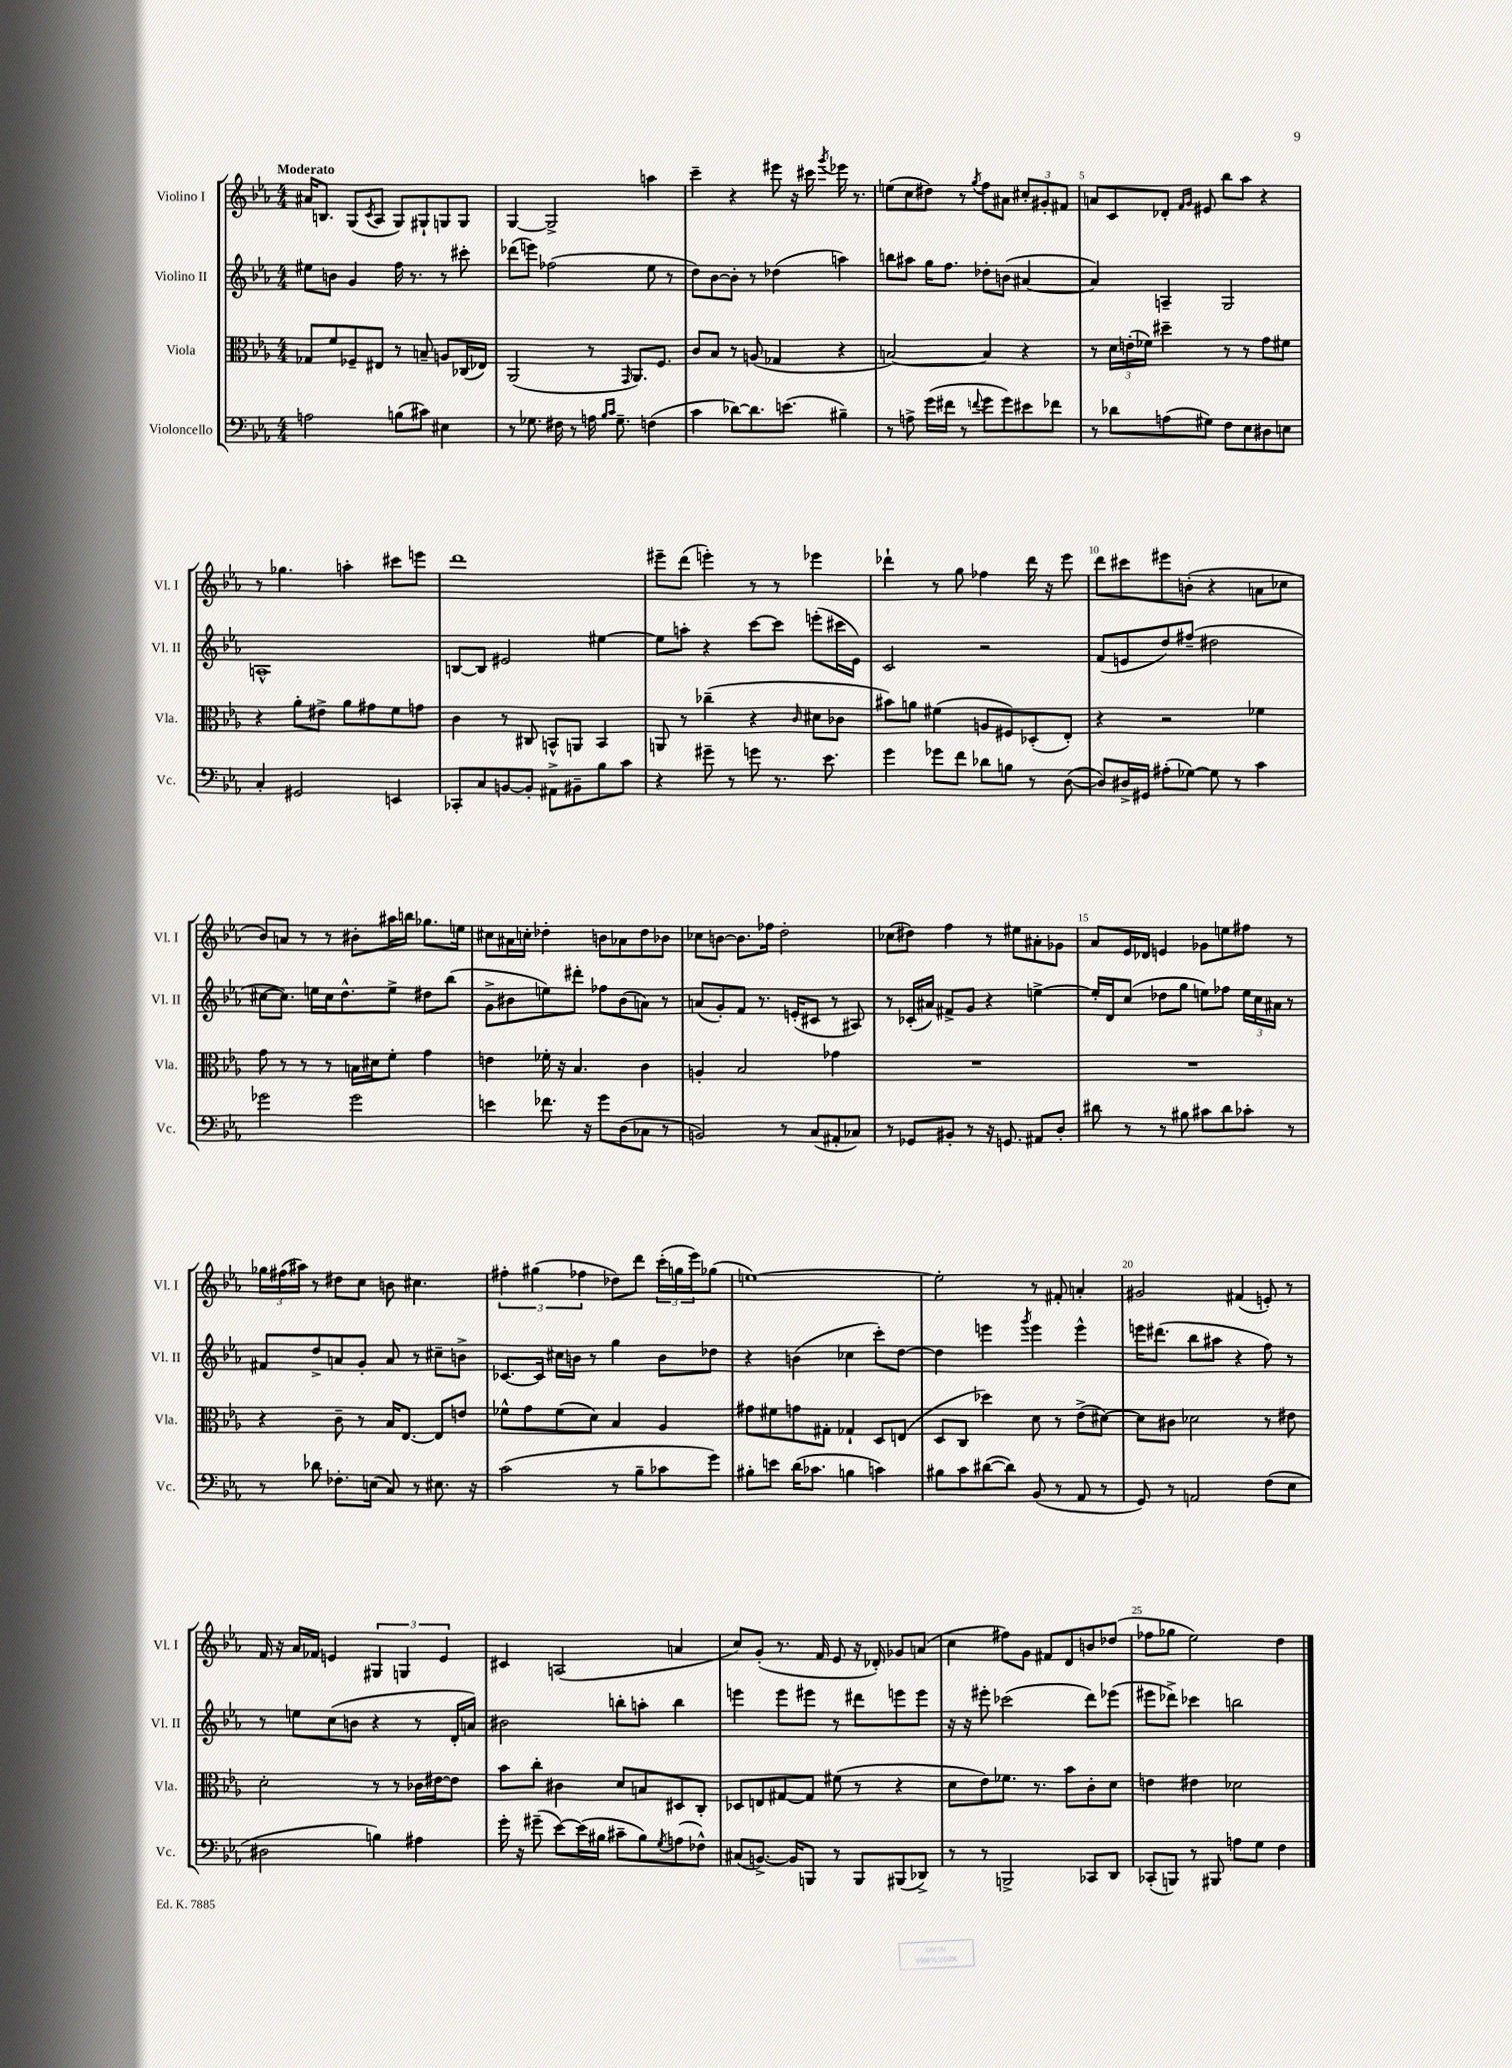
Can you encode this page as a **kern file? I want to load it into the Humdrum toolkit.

**kern	**kern	**kern	**kern
*part4	*part3	*part2	*part1
*staff4	*staff3	*staff2	*staff1
*I"Violoncello	*I"Viola	*I"Violino II	*I"Violino I
*I'Vc.	*I'Vla.	*I'Vl. II	*I'Vl. I
*clefF4	*clefC3	*clefG2	*clefG2
*k[b-e-a-]	*k[b-e-a-]	*k[b-e-a-]	*k[b-e-a-]
*M4/4	*M4/4	*M4/4	*M4/4
=1	=1	=1	=1
!	!	!	!LO:TX:a:B:t=Moderato
2An\	8G-X/L	8ee#X\L	16a#X/KL
.	.	.	8.Bn/J
.	8f/	8bn\J	.
.	8F-X~/	4g/	(8G/L
.	.	.	8qc/
.	8E#X/J	.	8A-/J
(8Bn\L	8r	16ff\	8G/L)
.	.	8.r	.
8c#X\J)	8Bn~/	.	8G#X`/
4E#X\	8An/L	8r	8Gn/
.	(16C-X/L	8ccc#X'\	8G/J
.	16E-X/JJ)	.	.
=2	=2	=2	=2
8r	(2AA-/	(8ddd-X\L	[4G/
8.G-X\	.	8eeen\J)	.
.	.	(2ff-X\	2G^/]
16F#X\	.	.	.
8r	.	.	.
16An\	8r	.	.
16qqB-/LL	.	.	.
16qqc/JJ	.	.	.
8.G-~\	.	.	.
.	16qqGG/	.	.
.	8.AA-/L)	.	.
(4Fn\	.	8ee-\	4aan\
.	8.F/J	.	.
.	.	8r	.
=3	=3	=3	=3
4c\	8c/L	8dd\L)	4ccc~\
.	8B-/J	[8b-\	.
[8d-X\L)	8r	8b-'\J]	4r
8.d-\]	(8An/	8r	.
.	4G-X/	(4dd-X\	8eee#X\
(8.en\J	.	.	.
.	.	.	16r
.	.	.	16ccc#X\
.	.	.	8qggg/
4B#X~\)	4r	4aan\)	16eee-X\
.	.	.	8.r
=4	=4	=4	=4
8r	[2Bn/)	8bbn\L	(8een\L
8An^\	.	8aa#X\J	8cc\
(16g\LL	.	16gg\KL	8dd#X\J)
16f#X\JJ	.	8.ff\J	.
8r	.	.	8r
8qqfn/	.	.	8qgg/
8g\L	4B/]	8dd-X'\L	8ff\L
8g\)	.	(8bn\J	8a#X\J
8e#X\	4r	[4a#X/	12cc#X'/L
.	.	.	12g#X'/
8f-X\J	.	.	.
.	.	.	12f#X/J
=5	=5	=5	=5
8r	8r	4a#/])	8an/L
8d-X\L	24d\LL	.	8c/
.	(24en'\	.	.
.	24f-X\JJ)	.	.
(8An\	4dd#X~\	4An~/	8d-X'/J
.	.	.	16qqf/LL
.	.	.	16qqg/JJ
8G#X\J)	.	.	8e#X/
8F\L	8r	2G/	8bb-\L
8E-\	8r	.	8aa-\J
8D#X\	8g\L	.	4r
8En\J	8f#X\J	.	.
!!LO:LB:g=z
=6	=6	=6	=6
4C'/	4r	1An^^	8r
.	.	.	4.gg-X\
2GG#X/	8a-'\L	.	.
.	8e#X^\J	.	.
.	8a-\L	.	4aan'\
.	8g#X\	.	.
4EEn/	8f\	.	8ccc#X\L
.	8gn\J	.	8eeen\J
=7	=7	=7	=7
8CC-X'/L	4c\	[8Bn/L	1ddd
8C/	.	8B/J]	.
[8BBn/	8r	2e#X/	.
8BB'/J]	8C#X/	.	.
8AA#X^\L	8BBn^^/L	.	.
8BB#X~\	8AAn/J	.	.
8B-\	4BB/	[4ee#X\	.
8c\J	.	.	.
=8	=8	=8	=8
4r	8AAn/	8ee#\L]	8eee#X~\L
.	8r	8aan'\J	(8ddd\J
8g#X~\	(4cc-X~\	4r	4eeen'\)
8r	.	.	.
8gn\	4r	[8ccc\L	8r
8.r	.	8ccc\J]	8r
.	16qqc/	.	.
.	8d#X\L	(8eeen'\L	4eee-X\
8.e-\	.	.	.
.	8c-X\J	16ccc#X\L	.
.	.	16e-\JJ)	.
=9	=9	=9	=9
4g\	8b#X\L)	2c/	4ddd-X`\
.	8an\J	.	.
8g-X\L	(4f#X\	.	8r
8f\J	.	.	8gg\
8d-X\L	8An/L	2r	4ff-X\
8Bn\J	8F#X/)	.	.
8r	(8D-X'/	.	16ddd-\
.	.	.	16r
([8D\	8E-'/J)	.	8eee-\
=10	=10	=10	=10
8D/L])	4r	(8f/L	8ddd\L
16D#X^/L	.	8en/	8ccc#X\
16GG#X/JJ	.	.	.
(8A#X'\L	2r	8dd/)	8eee#X\
[8G-X\J)	.	(8ff#X~/J	(8bn'\J
8G-\]	.	2dd#X\	4r
8r	.	.	.
4c\	4f-X\	.	8an\L
.	.	.	8cc-X\J
!!LO:LB:g=z
=11	=11	=11	=11
2g-X\	8g\	[8cc#X\L	8b-/L)
.	8r	8.cc#\J])	8an/J
.	8r	.	8r
.	.	16een\LL	.
.	8r	16cc#\J	8r
.	.	8.dd^^\	.
2g-\	16Bn\LL	.	8b#X'\L
.	16d#X\J	.	.
.	8f'\J	8ee^\J	16aa#X\L
.	.	.	16bbn\JJ
.	4g\	8dd#X\L	8.gg-X\L
.	.	(8bb-\J	.
.	.	.	16een\Jk
=12	=12	=12	=12
4en\	4en\	8g^\L	8cc#X\L
.	.	8b#X\	16a#X\L
.	.	.	16ccn'\JJ
8.f-X\	16f-X'\	8een\)	4dd-X'\
.	16r	.	.
.	4.B-/	8ddd#X'\J	.
16r	.	.	.
8g\L	.	8ff-X\L	8bn\L
(8D\	.	(8b#\	8a-X\
8C-X\J	4c\	8an\J)	8dd-\
8r	.	8r	8b-X\J
=13	=13	=13	=13
2BBn/)	4An'/	(8an/L	8cc-X\L
.	.	8g'/)	[8bn\J
.	2B-/	8f/J	8.b\L]
.	.	8.r	.
.	.	.	16ff-X\Jk
8r	.	.	2dd'\
.	.	(16en'/KL	.
(8C/L	.	8c#X/J	.
8AA#X'/	4g-X\	8r	.
8C-X/J)	.	8A#X/)	.
=14	=14	=14	=14
8r	1r	8r	(8cc-X\L
8GG-X/L	.	(16c-X'/LL	8dd#X\J)
.	.	16a#X/JJ)	.
8BB#X'/J	.	8f#X^/L	4ff\
8r	.	8g/J	.
16r	.	4r	8r
8.GGn/	.	.	.
.	.	.	8ee#X\L
8AA#X/L	.	[4een^\	8a#X'\
8D'/J	.	.	8g-X\J
=15	=15	=15	=15
8d#X\	1r	16ee'/LL]	8a-/L
.	.	16d/J	.
8r	.	(8cc/J	16e-/L
.	.	.	16d-X/JJ
8r	.	8dd-X\L	4en/
8B#X\	.	8gg\J	.
8c#X\L	.	8een\L)	8g-X\L
8d#\	.	8ff-X\J	8een\
8c-X'\J	.	24ee\LL	8ff#X\J
.	.	24cc\	.
.	.	24a#X\JJ	.
8r	.	8r	8r
!!LO:LB:g=z
=16	=16	=16	=16
8r	4r	8f#X/L	24gg-X\LL
.	.	.	(24ff#X\
.	.	.	24aa#X\JJ)
8d-X\	.	8dd^/	8r
8.F-X'\L	8c~\	8an/	8dd#X\L
.	8r	8g'/J	8cc\J
(16En\Jk	.	.	.
8C/)	16B-/KL	8a/	8bn\
.	[8.E-/J	.	.
8r	.	8r	4.cc#X\
8.E#X\	8E-/L]	8cc#X~\L	.
.	8en/J	8bn^\J	.
16r	.	.	.
=17	=17	=17	=17
(2c\	8f-X^^\L	[8.c-X/L	6ff#X'\
.	8g\	.	.
.	.	.	(6gg#X\
.	.	16c-/Jk]	.
.	(8f-\	16cc#X\LL	.
.	.	16bn\JJ	.
.	.	.	6ff-X\
.	8d\J)	8r	.
8r	4B-/	4gg\	8dd-X\L)
8B-~\L	.	.	8ddd\J
8c-X\	4A-/	8b\L	(24ccc'\LL
.	.	.	24ggn\
.	.	.	24eee-\J)
8g\J)	.	8dd-X\J	(8gg-X\J
=18	=18	=18	=18
8B#X'\L	8g#X\L	4r	[1een)
8en\J	8f#X\	.	.
(16d\KL	8gn\	(4bn\	.
8.c-X\J	.	.	.
.	8G#X'\J	.	.
4Bn\	4G-X`/	4cc-X\	.
4cn\)	8D/L	8ccc'\L)	.
.	(8En/J	[8dd\J	.
=19	=19	=19	=19
8B#X\L	8D/L	4dd\]	2ee'\]
8c\	8C/J	.	.
([8d#X\	4dd-X\)	4eeen\	.
8d#\J])	.	.	.
.	.	8qggg/	.
(8BB-/	8d\	4eee\	8r
8r	8r	.	8f#X'/
8AA-/	(8e-^\L	4eee^^\	4an'/
8r	[8d#X\J)	.	.
=20	=20	=20	=20
8GG/)	8d#\L]	16eeen\KL	2g#X/
.	.	(8.ddd#X\J	.
8r	8c#X\J	.	.
2AAn/	2d-X\	8bb-\L	.
.	.	8aa#X\J	.
.	.	4r	(4f#X/
(8F\L	8r	8ff\)	8en'/)
8E-\J	8e#X\	8r	8r
!!LO:LB:g=z
=21	=21	=21	=21
2D#X\	2d'\	8r	16f/
.	.	.	16r
.	.	8een\L	16a-/LL
.	.	.	16f-X/JJ
.	.	(8cc\	4en/
.	.	8bn\J	.
4Bn\)	8r	4r	6G#X/
.	8r	.	.
.	.	.	6Gn/
4A#X\	16c-X\LL	8r	.
.	[16e#X\J	.	.
.	.	.	6e/
.	8e#\J]	16d'/LL	.
.	.	16an/JJ)	.
=22	=22	=22	=22
16g'\	8b-\L	2b#X\	4c#X/
16r	.	.	.
(8g#X~\	8cc'\J	.	.
[8e-\L)	4c#X\	.	(2An/
(16e-\L]	.	.	.
16B#X\JJ	.	.	.
8c#X~\L	8d/L	8bbn'\L	.
8B#\)	8Bn/	8aan'\J	.
8qG/	.	.	.
(8An\	8D#X/	4bb\	4an/
8F-X^^\J)	8C'/J	.	.
=23	=23	=23	=23
(8C#X/L	8D-X/L	4eeen\	8cc/L)
[8.BBn^/J)	8En/	.	(8g'/J
.	[8G#X/	8eee\L	8.r
16BB/KL]	.	.	.
8BBBn/J	8G#/J]	8eee#X\J	.
.	.	.	16f/
8r	(8f#X\	8r	8e-/
8BBB/L	8r	8ddd#X\L	16r
.	.	.	16d-X'/)
(8BBB#X/	4r	8eeen\	8g-X/L
8DD-X^/J)	.	8eee\J	(8an/J
=24	=24	=24	=24
8r	8d\L	16r	4cc\
.	.	16r	.
8r	8e-\)	8eee#X'\	.
2BBBn^/	8.f-X\J	(2ccc-X\	8ff#X\L)
.	.	.	8g\J
.	8.r	.	.
.	.	.	8f#X/L
.	8b-\L	.	8d/
8CC-X/L	8c'\	8ddd\L)	8bn/
8DD/J	8d\J	(8eee-X\J	(8dd-X/J
=25	=25	=25	=25
(8CC-X'/L	4en\	8eee#X\L	8ff-X\L
8BBBn/J)	.	8ddd-X^\J)	8gg-X\J
8r	4e#X\	4ccc-X\	2ee-\)
8BBB#X/	.	.	.
8An\L	2d-X\	2bbn\	.
8G\J	.	.	.
4F\	.	.	4dd\
==	==	==	==
*-	*-	*-	*-
